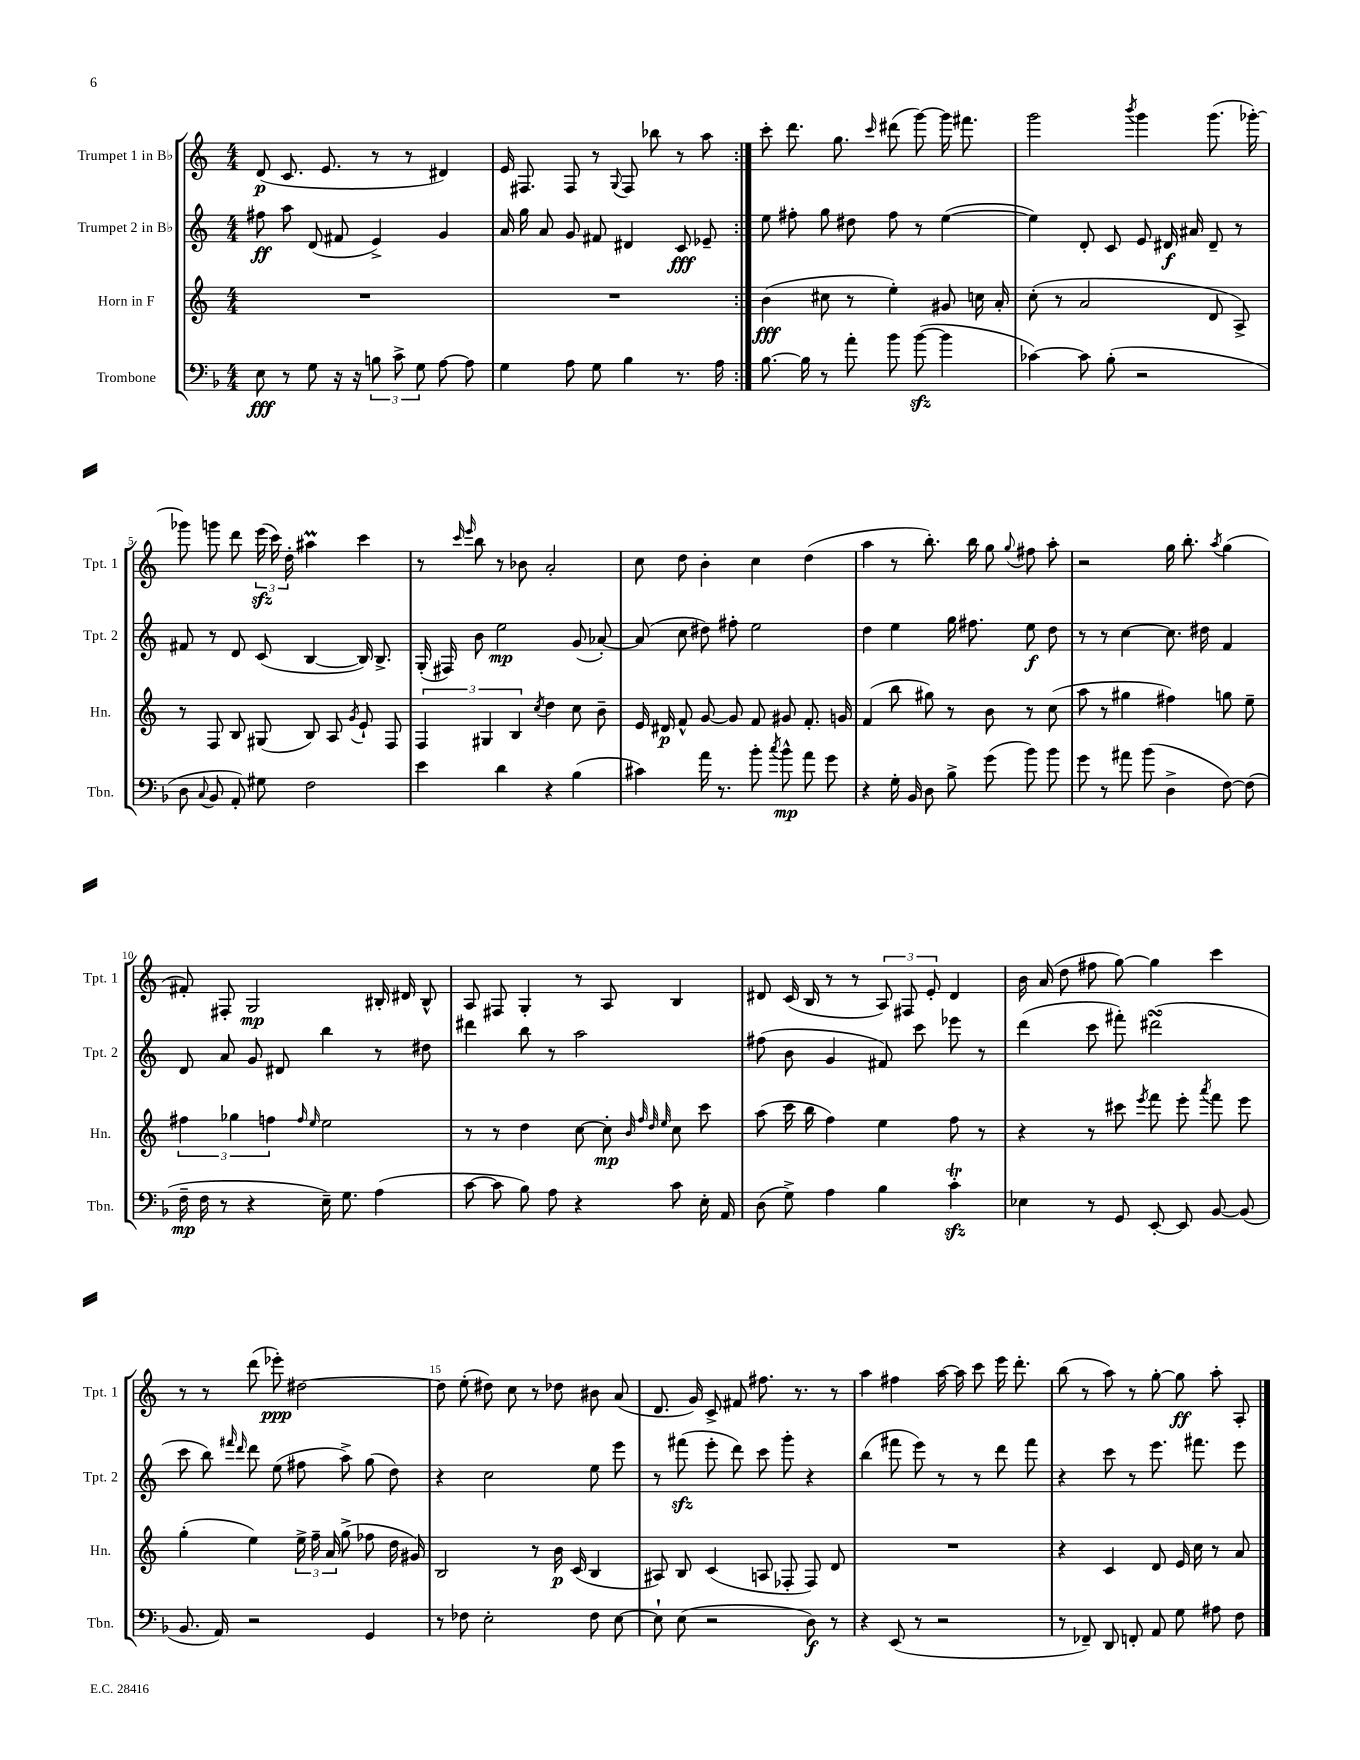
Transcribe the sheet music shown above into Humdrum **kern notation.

**kern	**kern	**kern	**kern
*staff4	*staff3	*staff2	*staff1
*clefF4	*clefG2	*clefG2	*clefG2
*k[b-]	*k[]	*k[]	*k[]
*M4/4	*M4/4	*M4/4	*M4/4
8E	1r	8ff#	(8d
8r	.	8aa	8.c
8G	.	(8d	.
.	.	.	8.e
16r	.	8f#	.
16r	.	.	.
12B	.	4e^)	8r
12c^	.	.	.
.	.	.	8r
12G	.	.	.
[8A	.	4g	4d#)
8A]	.	.	.
=	=	=	=
4G	1r	16a	16e
.	.	16gg	8.F#
.	.	8a	.
8A	.	8g	8F#
8G	.	8f#	8r
.	.	.	8qqG
4B-	.	4d#	8F#
.	.	.	8bb-
8.r	.	8c	8r
.	.	8e-~	8aa
16A	.	.	.
=:|!	=:|!	=:|!	=:|!
[8.B-	(4b	8ee	8ccc'
.	.	8ff#'	8.ddd
16B-]	.	.	.
8r	8cc#	8gg	.
.	.	.	8.gg
8a'	8r	8dd#	.
.	.	.	16qqccc
8b-	4ee')	8ff#	(8ddd#
([8b-	.	8r	[8ggg)
4b-]	8g#	([4ee	16ggg]
.	.	.	8.fff#
.	16cc	.	.
.	16a'	.	.
=	=	=	=
[4c-)	(8cc'	4ee])	2ggg
.	8r	.	.
8c-]	2a	8d'	.
(8B-'	.	8c	.
.	.	.	8qbbb
2r	.	8e	4ggg
.	.	16d#	.
.	.	16a#	.
.	8d	8d#~	(8.ggg
.	8A^)	8r	.
.	.	.	[16ggg-')
=	=	=	=
8D	8r	8f#	8ggg-]
8qqC	.	.	.
8BB-	8F	8r	8ggg
8AA')	8B	8d	8ddd
8G#	(8G#	(8c	(24eee
.	.	.	24ccc)
.	.	.	24dd'
2F	8B)	[4B	4aa#
.	8A	.	.
.	8qg	.	.
.	8e`	16B])	4ccc
.	.	8.B^	.
.	8F	.	.
=	=	=	=
4e	6F	(16G'	8r
.	.	16F#)	.
.	.	.	16qqccc
.	.	.	16qqeee
.	.	8b	8bb
.	6G#	.	.
4d	.	2ee	8r
.	6B	.	.
.	.	.	8b-
.	8qcc	.	.
4r	4dd	.	2a'
(4B-	8cc	(8g	.
.	8b~	[8a-')	.
=	=	=	=
4c#)	16e	(8a-]	8cc
.	16d#	.	.
.	8f^^	8cc	8dd
16a	[8g	8dd#)	4b'
8.r	.	.	.
.	8g]	8ff#'	.
8b-'	8f	2ee	4cc
8qcc	.	.	.
8b-^^	8g#	.	.
8a	8.f'	.	(4dd
8g	.	.	.
.	16g	.	.
=	=	=	=
4r	(4f	4dd	4aa
16G'	8bb	4ee	8r
16BB-	.	.	.
8D	8gg#)	.	8.bb')
8B-^	8r	16gg	.
.	.	8.ff#	16bb
(8g	8b	.	8gg
.	.	.	8qqgg
8b-)	8r	8ee	8ff#
8b-	(8cc	8dd	8aa'
=	=	=	=
8g	8aa	8r	2r
8r	8r	8r	.
8a#	4gg#	[4cc	.
(8b-	.	.	.
4D^	4ff#)	8.cc]	16gg
.	.	.	8.bb'
.	.	16dd#	.
.	.	.	8qaa
[8F)	8gg	4f	(4gg
(8F]	8ee~	.	.
=	=	=	=
16F~	6ff#	8d	8f#')
16F	.	.	.
8r	.	8a	8F#'
.	6gg-	.	.
4r	.	8g	2G
.	6ff	.	.
.	.	8d#	.
.	16qqff	.	.
.	16qqee	.	.
16E~)	2ee	4bb	.
8.G	.	.	.
(4A	.	8r	16B#'
.	.	.	16d#
.	.	8dd#	8B#^^
=	=	=	=
[8c	8r	4ddd#	8A
8c]	8r	.	8F#
8B-)	4dd	8bb	4G'
8A	.	8r	.
4r	[8cc	2aa	8r
.	8cc']	.	8A
.	32qqb	.	.
.	32qqff	.	.
.	32qqdd	.	.
.	32qqee	.	.
8c	8cc	.	4B
16E'	8ccc	.	.
16AA	.	.	.
=	=	=	=
(8D	(8aa	(8ff#	8d#
8G^)	16ccc	8b	(16c
.	16bb	.	16B
4A	4ff)	4g	8r
.	.	.	8r
4B-	4ee	8f#)	12A)
.	.	.	12F#
.	.	8ccc	.
.	.	.	12e'
4c'	8ff	8eee-	4d#
.	8r	8r	.
=	=	=	=
4E-	4r	(4ddd	16b
.	.	.	(16a
.	.	.	8dd
8r	8r	8ccc	8ff#
8GG	8ccc#	8fff#')	[8gg)
.	8qeee	.	.
[8EE'	8fff	(2ddd#	4gg]
8EE]	8eee'	.	.
.	8qaaa	.	.
[8BB-	8fff	.	4ccc
(8BB-]	8eee	.	.
=	=	=	=
8.BB-	(4gg'	8ccc	8r
.	.	8bb)	8r
16AA)	.	.	.
.	.	16qqfff#	.
.	.	16qqddd	.
2r	4ee)	8ddd	(8ddd
.	.	(8ee	8eee-')
.	24ee^	8ff#	[2dd#
.	24ff~	.	.
.	24a	.	.
.	(8gg^	8aa^)	.
4GG	8ff-	(8gg	.
.	16dd	8dd)	.
.	16g#)	.	.
=	=	=	=
8r	2B	4r	8dd#]
8F-	.	.	(8ee'
2E'	.	2cc	8dd#)
.	.	.	8cc
.	8r	.	8r
.	16b	.	8dd-
.	(16c	.	.
8F-	4B	8ee	8b#
[8E	.	8eee	(8a
=	=	=	=
8E`]	8A#)	8r	8.d
(8E	8B	(8fff#	.
.	.	.	16g)
2r	(4c	8eee'	8c^
.	.	8ddd)	8f#
.	8A	8ccc	8.ff#
.	8F-'	8ggg'	.
.	.	.	8.r
8D)	8F-)	4r	.
8r	8d	.	8r
=	=	=	=
4r	1r	(4bb	4aa
(8EE	.	8fff#	4ff#
8r	.	8eee)	.
2r	.	8r	[16aa
.	.	.	16aa]
.	.	8r	8ccc
.	.	8ddd	16eee
.	.	.	8.ddd'
.	.	8fff#	.
=	=	=	=
8r	4r	4r	(8bb
8FF-~)	.	.	8r
8DD	4c	8ccc	8aa)
8FF'	.	8r	8r
8AA	8d	8.eee	[8gg'
8G	16e	.	8gg]
.	16cc	8.fff#	.
8A#	8r	.	8aa'
8F	8a	8eee	8A'
==	==	==	==
*-	*-	*-	*-
